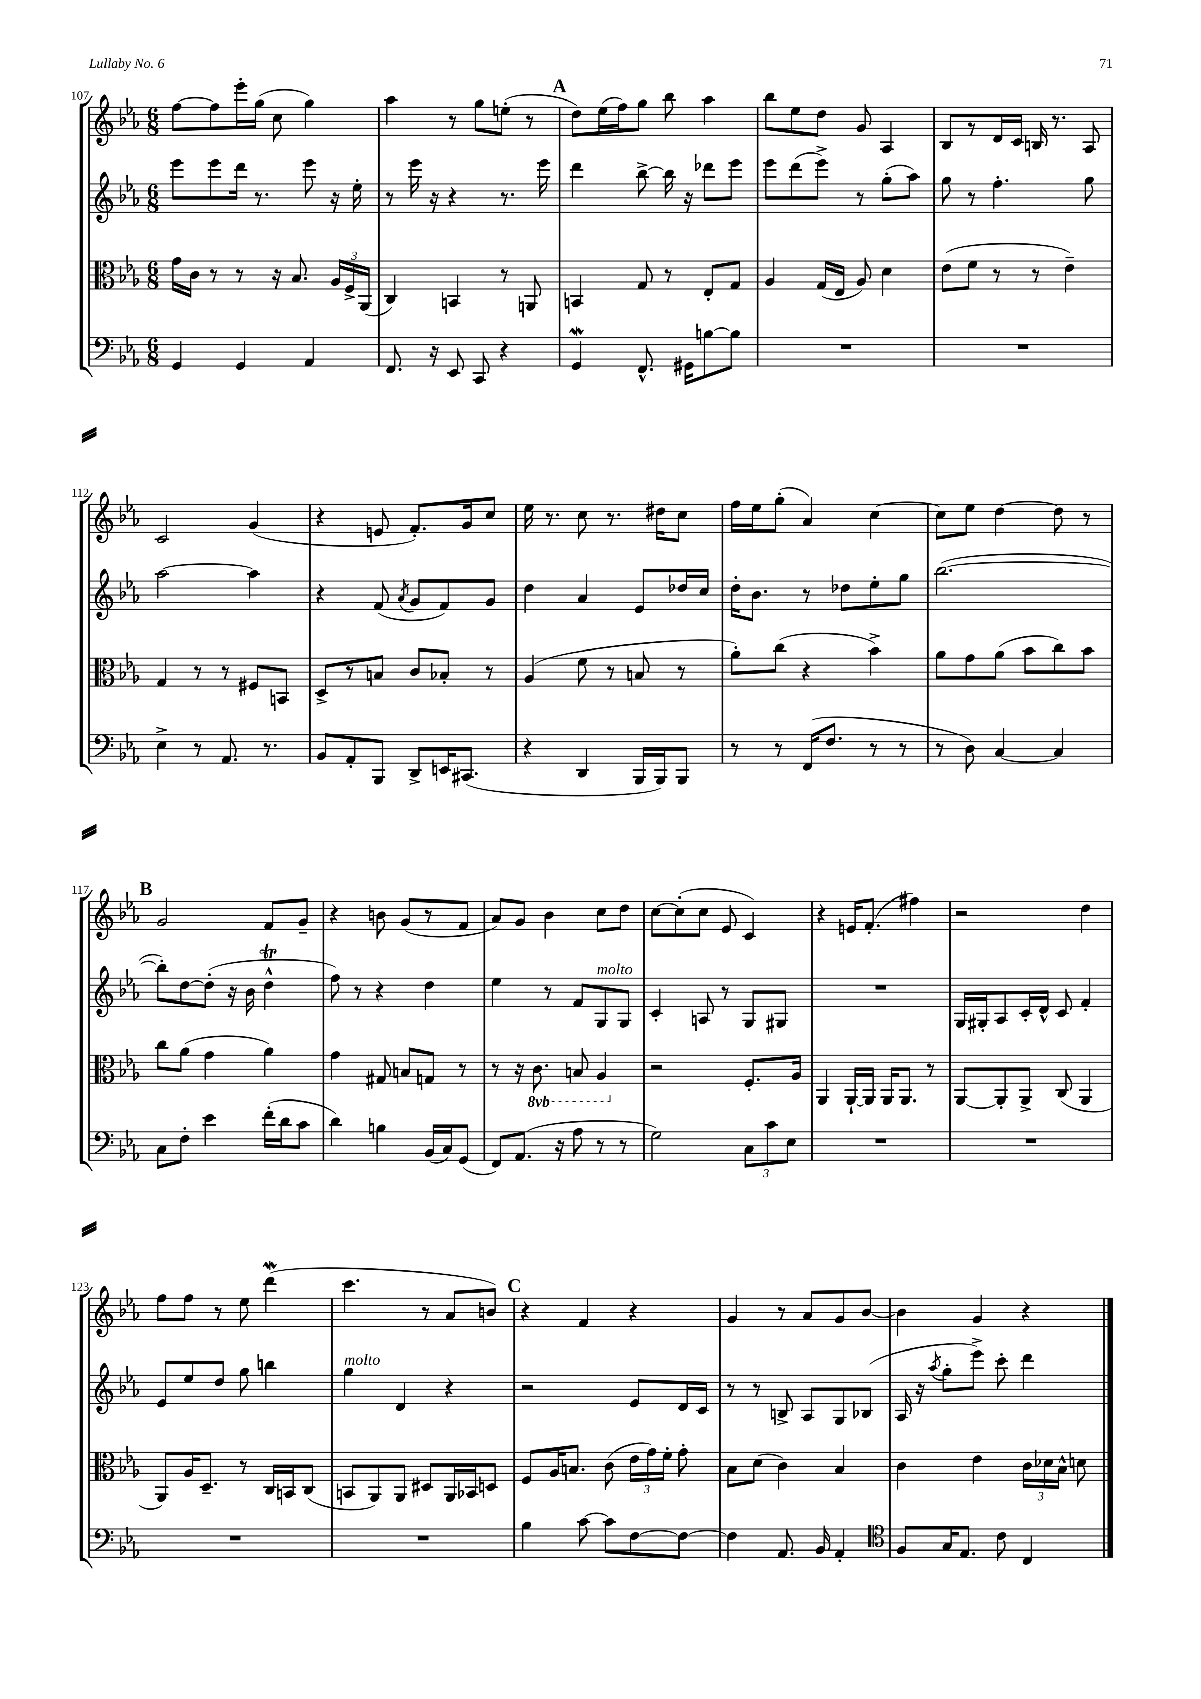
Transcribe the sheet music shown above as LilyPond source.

<<
\new StaffGroup <<
\new Staff = "s0" {
    \clef treble \key ees \major \numericTimeSignature \time 6/8
    \autoBeamOff f''8[~ f''8 ees'''16-. g''16]( c''8 g''4) |
    aes''4 r8 g''8[ e''8]-.( r8 |
    \mark \markup { \bold "A" } d''8[) ees''16( f''16) g''8] bes''8 aes''4 |
    bes''8[ ees''8 d''8] g'8 aes4 |
    bes8[ r8 d'16 c'16] b16 r8. aes8 |
    c'2 g'4( |
    r4 e'8 f'8.[-.) g'16 c''8] |
    ees''16 r8. c''8 r8. dis''16[ c''8] |
    f''16[ ees''16 g''8]-.( aes'4) c''4~ |
    c''8[ ees''8] d''4~ d''8 r8 |
    \mark \markup { \bold "B" } g'2 f'8[ g'8]-- |
    r4 b'8 g'8[( r8 f'8] |
    aes'8[) g'8] bes'4 c''8[ d''8] |
    c''8[~ c''8-.( c''8] ees'8 c'4) |
    r4 e'16[ f'8.]-.( fis''4) |
    r2 d''4 |
    f''8[ f''8] r8 ees''8 d'''4\mordent( |
    c'''4. r8 aes'8[ b'8]) |
    \mark \markup { \bold "C" } r4 f'4 r4 |
    g'4 r8 aes'8[ g'8 bes'8]~ |
    bes'4 g'4 r4 \bar "|." |
}
\new Staff = "s1" {
    \clef treble \key ees \major \numericTimeSignature \time 6/8
    \autoBeamOff ees'''8[ ees'''8 d'''16] r8. ees'''8 r16 ees''16-. |
    r8 ees'''16 r16 r4 r8. ees'''16 |
    \mark \markup { \bold "A" } d'''4 bes''8~-> bes''16 r16 des'''8[ ees'''8] |
    ees'''8[ d'''8( ees'''8]->) r8 g''8[-.( aes''8]) |
    g''8 r8 f''4.-. g''8 |
    aes''2~ aes''4 |
    r4 f'8( \acciaccatura { aes'8 } g'8[ f'8) g'8] |
    d''4 aes'4 ees'8[ des''16 c''16] |
    d''16[-. bes'8.] r8 des''8[ ees''8-. g''8] |
    bes''2.~( |
    \mark \markup { \bold "B" } bes''8[-.) d''8~ d''8]-.( r16 bes'16 d''4-^\trill |
    f''8) r8 r4 d''4 |
    ees''4 r8 f'8[ g8^\markup { \italic "molto" } g8] |
    c'4-. a8 r8 g8[ gis8] |
    R2. |
    g16[ gis16-. aes8 c'16-. d'16]-^ c'8 f'4-. |
    ees'8[ ees''8 d''8] g''8 b''4 |
    g''4^\markup { \italic "molto" } d'4 r4 |
    \mark \markup { \bold "C" } r2 ees'8[ d'16 c'16] |
    r8 r8 b8-> aes8[ g8 bes8]( |
    aes16 r16 \acciaccatura { aes''8 } g''8[-. ees'''8]->) c'''8-. d'''4 \bar "|." |
}
\new Staff = "s2" {
    \clef alto \key ees \major \numericTimeSignature \time 6/8 \set Staff.ottavationMarkups = #ottavation-simple-ordinals
    \autoBeamOff g'16[ c'16] r8 r8 r16 bes8. \tuplet 3/2 { aes16[ f16-> aes,16]( } |
    c4) b,4 r8 a,8 |
    \mark \markup { \bold "A" } b,4 g8 r8 ees8[-. g8] |
    aes4 g16[( ees16] aes8) d'4 |
    ees'8[( f'8] r8 r8 ees'4--) |
    g4 r8 r8 fis8[ b,8] |
    d8[-> r8 b8] c'8[ bes8]-. r8 |
    aes4( f'8 r8 b8 r8 |
    aes'8[-.) c''8]( r4 bes'4->) |
    aes'8[ g'8 aes'8]( bes'8[ c''8) bes'8] |
    \mark \markup { \bold "B" } c''8[ aes'8]( g'4 aes'4) |
    g'4 gis8 b8[ g8] r8 |
    r8 r16 \ottava #-1 c8. b,8 aes,4 \ottava #0 |
    r2 f8.[-. aes16] |
    aes,4 aes,16[~-! aes,16] aes,16[ aes,8.] r8 |
    aes,8[~ aes,8-. aes,8]-> c8( aes,4 |
    aes,8[) aes16 d8.]-- r8 c16[ b,16 c8]( |
    b,8[ aes,8) aes,8] dis8[ aes,16 bes,16 d8] |
    \mark \markup { \bold "C" } f8[ aes16 b8.] c'8( \tuplet 3/2 { ees'16[ g'16) f'16]-. } g'8-. |
    bes8[ d'8]( c'4) bes4 |
    c'4 ees'4 \tuplet 3/2 { c'16[ des'16 bes16]-^ } d'8 \bar "|." |
}
\new Staff = "s3" {
    \clef bass \key ees \major \numericTimeSignature \time 6/8
    \autoBeamOff g,4 g,4 aes,4 |
    f,8. r16 ees,8 c,8 r4 |
    \mark \markup { \bold "A" } g,4\mordent f,8.-^ gis,16[ b8~ b8] |
    R2. |
    R2. |
    ees4-> r8 aes,8. r8. |
    bes,8[ aes,8-. bes,,8] d,8[-> e,16 cis,8.]( |
    r4 d,4 bes,,16[ bes,,16) bes,,8] |
    r8 r8 f,16[( f8.] r8 r8 |
    r8 d8) c4~ c4 |
    \mark \markup { \bold "B" } c8[ f8]-. ees'4 f'16[-.( d'16 c'8] |
    d'4) b4 bes,16[( c16) g,8]( |
    f,8[) aes,8.]( r16 aes8 r8 r8 |
    g2) \tuplet 3/2 { c8[ c'8 ees8] } |
    R2. |
    R2. |
    R2. |
    R2. |
    \mark \markup { \bold "C" } bes4 c'8~ c'8[ f8~ f8]~ |
    f4 aes,8. bes,16 aes,4-. |
    \clef tenor f8[ g16 ees8.] c'8 c4 \bar "|." |
}
>>
>>
\layout { \context { \Score currentBarNumber = #107 } }
